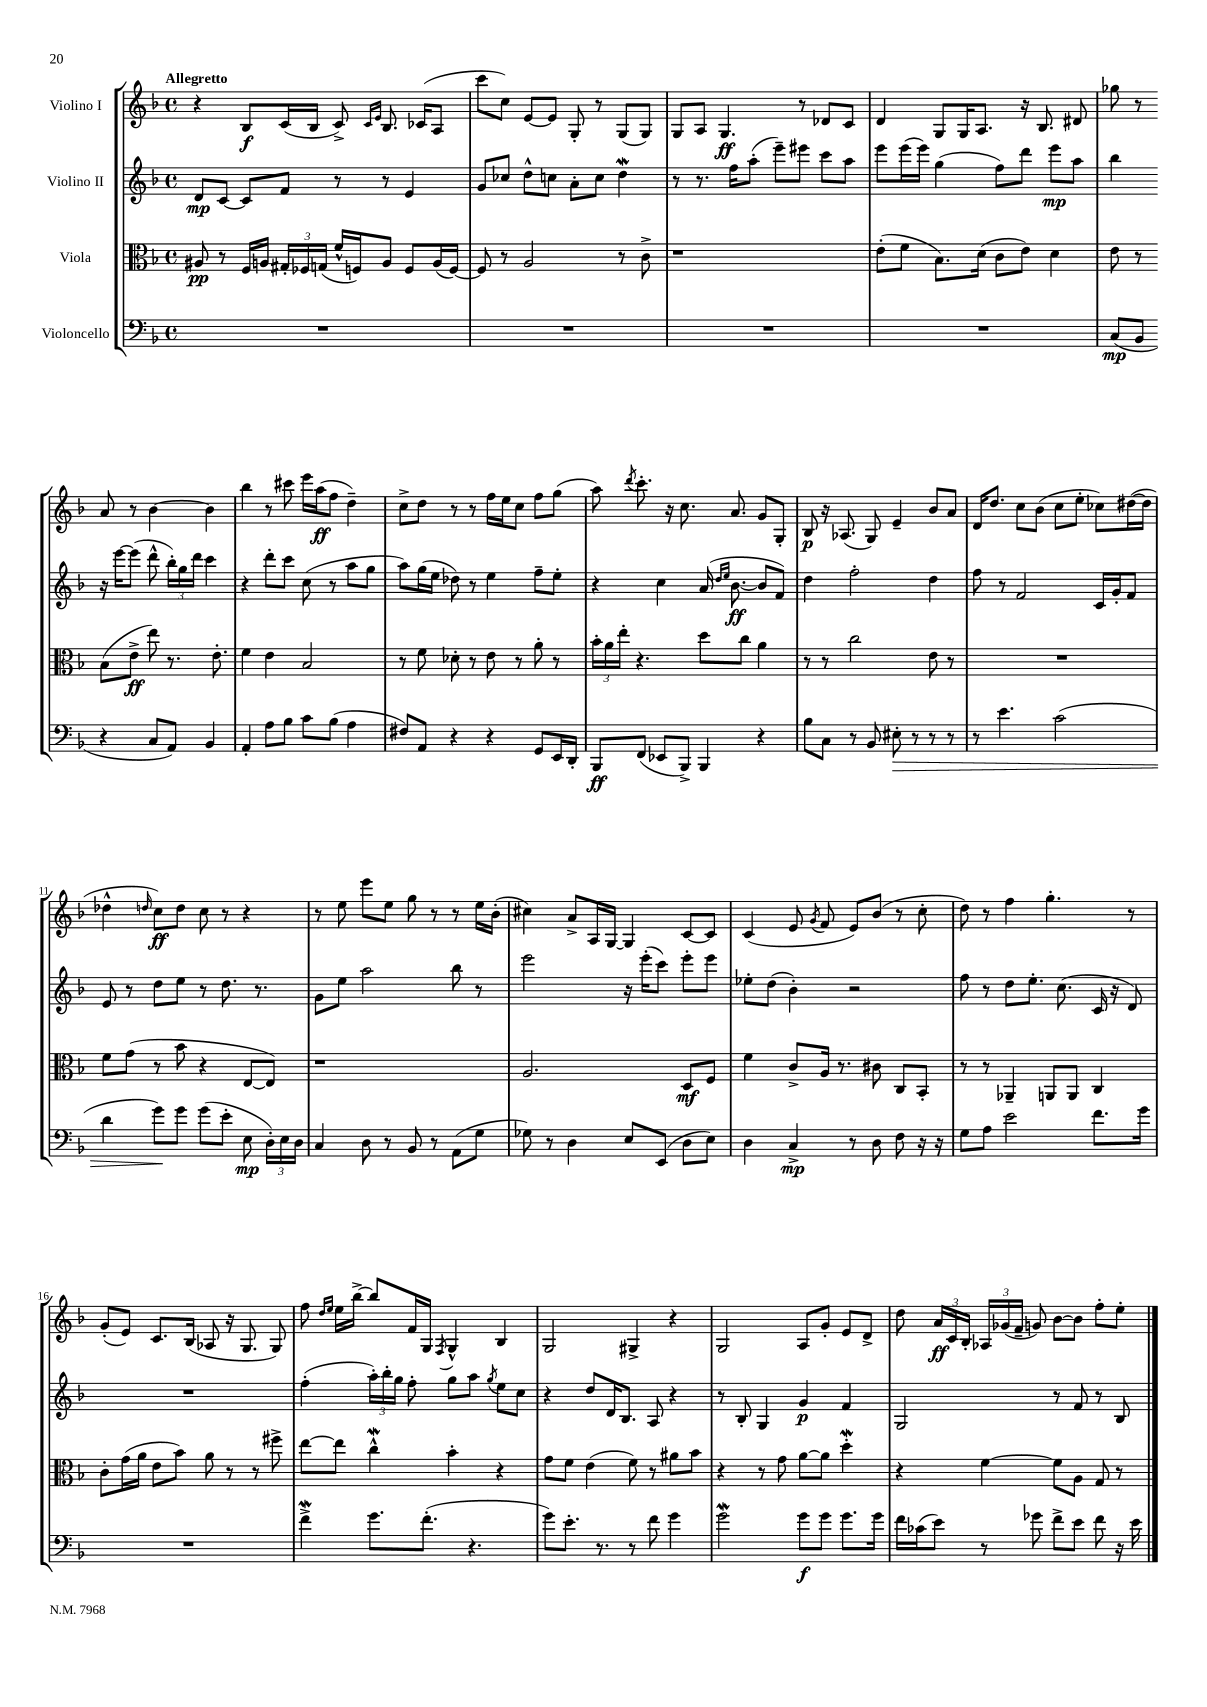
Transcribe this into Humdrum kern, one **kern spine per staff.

**kern	**kern	**kern	**kern
*staff4	*staff3	*staff2	*staff1
*clefF4	*clefC3	*clefG2	*clefG2
*k[b-]	*k[b-]	*k[b-]	*k[b-]
*M4/4	*M4/4	*M4/4	*M4/4
*met(c)	*met(c)	*met(c)	*met(c)
1r	8A#	8d	4r
.	8r	[8c	.
.	16F	8c]	8B-
.	16A	.	.
.	24G#'	8f	(16c
.	24F-	.	.
.	.	.	16B-
.	(24G	.	.
.	16f^^	8r	8c^)
.	16F)	.	.
.	.	.	16qqc
.	.	.	16qqe
.	8A	8r	8.B-
.	8F	4e	.
.	.	.	(16c-
.	(16A	.	8A
.	[16F)	.	.
=	=	=	=
1r	8F]	8g	8ccc
.	8r	8cc-	8cc)
.	2A	8dd^^	[8e
.	.	8cc	8e]
.	.	8a'	8G'
.	.	8cc	8r
.	8r	4dd	(8G
.	8c^	.	8G)
=	=	=	=
1r	1r	8r	8G
.	.	8.r	8A
.	.	.	4.G
.	.	16ff	.
.	.	(8aa'	.
.	.	8eee~)	.
.	.	8eee#	8r
.	.	8ccc	8d-
.	.	8aa	8c
=	=	=	=
1r	(8e'	8eee	4d
.	8f	(16eee	.
.	.	16eee)	.
.	8.B-)	(4gg	8G
.	.	.	16G
.	(16d	.	8.A
.	8c	8ff)	.
.	8e)	8ddd	16r
.	.	.	8.B-
.	4d	8eee	.
.	.	8aa	8d#
=	=	=	=
(8C	8e	4bb-	8gg-
8BB-	8r	.	8r
4r	(8B-	16r	8a
.	.	[16eee	.
.	8e^	(8eee]	8r
8C	8ee)	8ddd^^	[4b-
8AA)	8.r	24bb-')	.
.	.	24gg	.
.	.	24ddd	.
4BB-	.	4ccc	4b-]
.	8.e'	.	.
=	=	=	=
4AA'	4f	4r	4bb-
8A	4e	8ddd'	8r
8B-	.	8ccc	8ccc#
8c	2B-	(8cc	16eee
.	.	.	(16aa
(8B-	.	8r	8ff
4A	.	8aa	4dd~)
.	.	8gg	.
=	=	=	=
8F#)	8r	8aa)	8cc^
8AA	8f	(16gg	8dd
.	.	16ee	.
4r	8d-'	8dd-)	8r
.	8r	8r	8r
4r	8e	4ee	16ff
.	.	.	16ee
.	8r	.	8cc
8GG	8a'	8ff~	8ff
16EE	8r	8ee'	(8gg
16DD'	.	.	.
=	=	=	=
8BBB-	24b-'	4r	8aa)
.	24a	.	.
.	24ee'	.	.
.	.	.	8qddd
(8FF	4.r	.	8.ccc'
8EE-	.	4cc	.
.	.	.	16r
8BBB-^)	.	.	8.cc
4BBB-	8dd	(16a	.
.	.	16qqdd	.
.	.	16qqee	.
.	.	[8.b-	8.a
.	8cc	.	.
4r	4a	8b-]	8g
.	.	8f)	8G'
=	=	=	=
8B-	8r	4dd	8B-
8C	8r	.	16r
.	.	.	(8.A-
8r	2cc	2ff'	.
8BB-	.	.	8G)
8E#'	.	.	4e~
8r	.	.	.
8r	8e	4dd	8b-
8r	8r	.	8a
=	=	=	=
8r	1r	8ff	16d
.	.	.	8.dd
4.e	.	8r	.
.	.	2f	8cc
.	.	.	(8b-
(2c	.	.	8cc
.	.	.	8ee'
.	.	16c	8cc-)
.	.	16g'	.
.	.	8f	([16dd#
.	.	.	16dd#]
=	=	=	=
4d	8f	8e	4dd-^^
.	(8g	8r	.
.	.	.	16qqdd
8g)	8r	8dd	8cc)
8g	8b-	8ee	8dd
(8g	4r	8r	8cc
8e'	.	8.dd	8r
8E	[8E	.	4r
.	.	8.r	.
24D')	8E])	.	.
24E	.	.	.
24D	.	.	.
=	=	=	=
4C	1r	8g	8r
.	.	8ee	8ee
8D	.	2aa	8eee
8r	.	.	8ee
8BB-	.	.	8gg
8r	.	.	8r
(8AA	.	8bb-	8r
8G	.	8r	16ee
.	.	.	(16b-'
=	=	=	=
8G-)	2.A	2eee	4cc#)
8r	.	.	.
4D	.	.	8a^
.	.	.	16A
.	.	.	[16G
8E	.	16r	4G]
.	.	(16eee'	.
(8EE	.	8ccc)	.
8D	8D	8eee'	[8c
8E)	8F	8eee	8c]
=	=	=	=
4D	4f	8ee-'	(4c
.	.	(8dd	.
4C^	8c^	4b-')	8e
.	.	.	8qg
.	16A	.	8f
.	8.r	.	.
8r	.	2r	8e)
8D	8c#	.	(8b-
8F	8C	.	8r
16r	8BB-'	.	8cc'
16r	.	.	.
=	=	=	=
8G	8r	8ff	8dd)
8A	8r	8r	8r
2e	4AA-~	8dd	4ff
.	.	8.ee'	.
.	8AA	.	4.gg'
.	.	(8.cc	.
.	8AA	.	.
8.f	4C	16c	.
.	.	16r	.
.	.	8d)	8r
16g	.	.	.
=	=	=	=
1r	8c'	1r	(8g'
.	(16g	.	8e)
.	16a	.	.
.	8e	.	8.c
.	8b-)	.	.
.	.	.	(16B-
.	8a	.	8A-
.	8r	.	16r
.	.	.	8.G
.	8r	.	.
.	8ff#^	.	8G)
=	=	=	=
4f^	[8ee	(4ff'	8ff
.	.	.	16qqdd
.	.	.	16qqee
.	8ee]	.	16ee
.	.	.	[16bb-^
8.g	4cc^^	24aa')	8bb-]
.	.	24bb-'	.
.	.	24gg	.
.	.	8ff'	16f
(8.f'	.	.	16G
.	.	.	8qF
.	4b-'	8gg	4G^^
4.r	.	8aa	.
.	.	8qgg	.
.	4r	8ee	4B-
.	.	8cc	.
=	=	=	=
8g)	8g	4r	2G
8.e'	8f	.	.
.	(4e	8dd	.
8.r	.	.	.
.	.	16d	.
.	.	8.B-	.
8r	8f)	.	4G#^
8f	8r	8A	.
4g	8a#	4r	4r
.	8b-	.	.
=	=	=	=
2g	4r	8r	2G
.	.	8B-'	.
.	8r	4G	.
.	8g	.	.
8g	[8a	4g	8A
8g	8a]	.	8g'
8.g	4dd'	4f	8e
.	.	.	8d^
16g	.	.	.
=	=	=	=
16f	4r	2G	8dd
(16c-	.	.	.
8e)	.	.	24a
.	.	.	24c
.	.	.	24B-'
8r	[4f	.	24A-
.	.	.	(24g-
.	.	.	24f~
8g-	.	.	8g)
8f^	8f]	8r	[8b-
8e	8A	8f	8b-]
8f	8G	8r	8ff'
16r	8r	8B-	8ee'
16e	.	.	.
==	==	==	==
*-	*-	*-	*-
